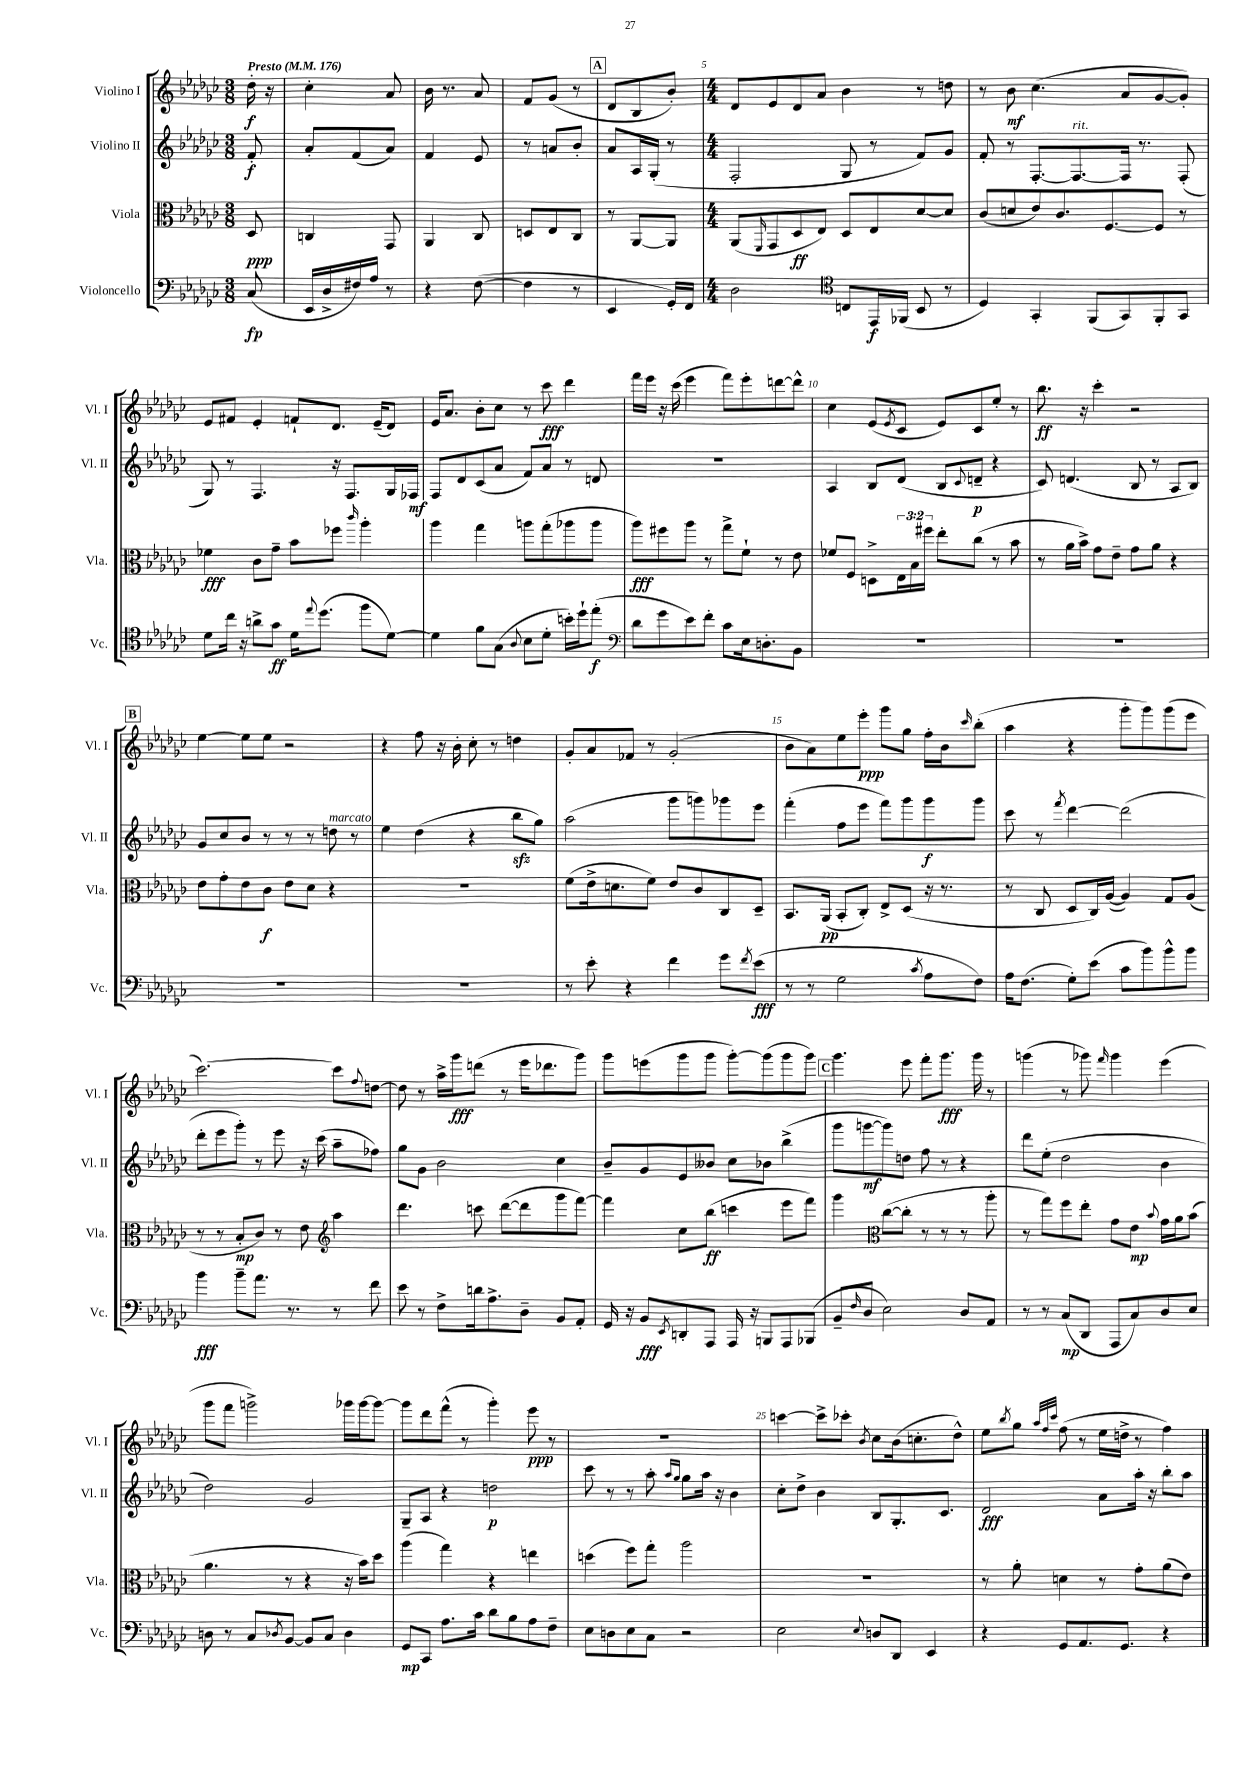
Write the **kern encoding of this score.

**kern	**kern	**kern	**kern
*staff4	*staff3	*staff2	*staff1
*clefF4	*clefC3	*clefG2	*clefG2
*k[b-e-a-d-g-c-]	*k[b-e-a-d-g-c-]	*k[b-e-a-d-g-c-]	*k[b-e-a-d-g-c-]
*M3/8	*M3/8	*M3/8	*M3/8
*MM176	*MM176	*MM176	*MM176
(8C-	8D-	8f'	16dd-'
.	.	.	16r
=	=	=	=
16EE-	4C	8a-'	4cc-'
16D-^	.	.	.
16F#)	.	(8f	.
16A-	.	.	.
8r	8GG-	8a-)	8a-
=	=	=	=
4r	4AA-	4f	16b-
.	.	.	8.r
([8F	8C-	8e-	8a-
=	=	=	=
4F]	8D	8r	8f
.	8E-	8a	(8g-
8r	8C-	8b-'	8r
=	=	=	=
4EE-	8r	8a-	8d-
.	[8AA-	16A-	8B-
.	.	(16G-'	.
16GG-')	8AA-]	8r	8b-')
16FF	.	.	.
=	=	=	=
*M4/4	*M4/4	*M4/4	*M4/4
2D-	(8AA-	2F'	8d-
.	16qqFF	.	.
.	8GG-	.	8e-
.	8D-	.	8d-
.	8E-)	.	8a-
*clefC4	*	*	*
8C	8D-	8G-	4b-
16EE-	8E-	8r	.
(16FF-	.	.	.
8BB-	[8d-	8f)	8r
8r	8d-]	8g-	8dd
=	=	=	=
4D-)	(8c-	8f'	8r
.	8d	8r	8b-
4GG-'	8e-)	[8.F'	(4.cc-
.	8.c-	.	.
.	.	8.F_	.
(8FF	.	.	.
.	[8.F	.	.
8GG-)	.	16F]	8a-
.	.	8.r	.
8FF'	8F]	.	[8g-
8GG-	8r	(8F'	8g-'])
=	=	=	=
8d-	4f-	8G-)	8e-
16cc-	.	8r	8f#
16r	.	.	.
8a^	8c-	4.F	4e-'
8g-	8g-~	.	.
16d-	8b-	.	8f`
8qqee-	.	.	.
(8.dd-	.	.	.
.	8ff-	16r	8.d-
.	.	8.F	.
.	16qqccc-	.	.
8ff	4aa-'	.	.
.	.	.	(16e-~
[8d-)	.	16G-	8d-)
.	.	16F-	.
=	=	=	=
4d-]	4aa-	8F	16e-
.	.	.	8.a-
.	.	8d-	.
8f	4gg-	(8c-	8b-'
(8G-	.	8a-	8cc-
8qqA-	.	.	.
8B-	8aa	8f)	8r
8d-'	(8gg-'	8a-	8ccc-
16b')	8aa-	8r	4ddd-
16dd-`	.	.	.
(8ee-'	8aa-	8d	.
=	=	=	=
*clefF4	*	*	*
8d-	8aa-)	1r	16fff
.	.	.	16eee-
8g-	8ff#	.	16r
.	.	.	(16ccc-
8e-)	8aa-	.	4eee-
8f'	8r	.	.
8c-	8gg-^	.	8fff)
16E-	8f`	.	8eee-'
8.D'	.	.	.
.	8r	.	[8ddd
8BB-	8e-	.	8ddd^^]
=	=	=	=
1r	8f-	4A-	4cc-
.	8F	.	.
.	8D^	8B-	(8e-
.	.	.	8qe-
.	24E-	(8d-	8c-
.	24B-	.	.
.	24ff#	.	.
.	8ee-'	8B-	8e-)
.	.	8qqc-	.
.	(8cc-	8d~	8c-
.	8r	4r	8ee-'
.	8b-	.	8r
=	=	=	=
1r	8r	8c-)	8.bb-
.	16a-	(4.d	.
.	16b-^)	.	16r
.	8g-	.	4ccc-'
.	8e-~	.	.
.	8g-	8B-	2r
.	8a-	8r	.
.	4r	8A-	.
.	.	8B-)	.
=	=	=	=
1r	8e-	8g-	[4ee-
.	8g-'	8cc-	.
.	8e-	8b-	8ee-]
.	8c-	8r	8ee-
.	8e-	8r	2r
.	8d-	8r	.
.	4r	8dd	.
.	.	8r	.
=	=	=	=
1r	1r	4ee-	4r
.	.	(4dd-	8ff
.	.	.	16r
.	.	.	16b-'
.	.	4r	8cc-'
.	.	.	8r
.	.	8bb-	4dd
.	.	8gg-)	.
=	=	=	=
8r	(8f	(2aa-	8g-'
8e-'	16e-^	.	8a-
.	8.d	.	.
4r	.	.	8f-
.	8f)	.	8r
4f	8e-	8ggg-	(2g-'
.	8c-	8ggg)	.
8g-	8C-	8ggg-	.
8qf	.	.	.
(8e-	8D-~	8eee-	.
=	=	=	=
8r	8.BB-	(4fff'	8b-
8r	.	.	8a-)
.	(16AA-	.	.
2G-	8BB-'	8ff	8ee-
.	8C-')	8eee-	8eee-'
.	8E-^	8fff)	8ggg-
.	(8D-	8ggg-	8gg-
8qc-	.	.	.
8A-	16r	8ggg-	16ff'
.	8.r	.	16b-
.	.	.	16qqccc-
8F)	.	8ggg-	(8bb-'
=	=	=	=
16A-	8r	8ccc-	4aa-
(8.F	.	.	.
.	8C-	8r	.
.	.	8qfff	.
8G-')	8D-	[4ddd-	4r
(8e-	16C-)	.	.
.	([16A-	.	.
8c-	4A-])	(2ddd-]	8ggg-'
8b-)	.	.	8ggg-)
8b-^^	8G-	.	(8ggg-
8b-	(8A-	.	8eee-
=	=	=	=
4b-	8r	8ddd-'	[2.ccc-)
.	8r	8eee-	.
8b-~	8B-'	8ggg-')	.
8.a-	8c-)	8r	.
.	8r	8eee-	.
8.r	.	.	.
.	8e-	16r	.
.	.	(16ccc-	.
*	*clefG2	*	*
8r	4aa-	8aa-~	8ccc-]
.	.	.	8qqff
8f	.	8ff-)	[8dd
=	=	=	=
8e-	4.ddd-	8gg-	8dd]
8r	.	8g-	8r
8F^	.	2b-	16aa-^
.	.	.	16ggg-
16d	8ccc	.	(8ddd
8.A-^	.	.	.
.	([8ddd-	.	8r
8D-~	8ddd-]	.	16eee-
.	.	.	8.ddd-
8BB-	8ggg-	4cc-	.
8AA-'	[8fff)	.	8ggg-)
=	=	=	=
16GG-	4fff]	8b-~	8ggg-
16r	.	.	.
8BB-	.	8g-	(8eee
8qEE-	.	.	.
8DD'	8cc-	8e-	8ggg-
8AAA-	(8bb-	8b--	8ggg-
16AAA-	4ccc	8cc-	[8ggg-')
16r	.	.	.
8BBB	.	8b-	(8ggg-]
8AAA-	8eee-	(4bb-^	8ggg-
(8BBB-	8fff)	.	8ggg-)
=	=	=	=
8BB-~	4ggg-	8ggg-	4.ggg-
16qqF	.	.	.
8D-	.	[8ggg	.
*	*clefC3	*	*
2E-)	([8cc-	8ggg])	.
.	8cc-']	8dd	8eee-
.	8r	8ff	8fff'
.	8r	8r	8.ggg-
8D-	8r	4r	.
.	.	.	16ggg-
8AA-	8aa-'	.	8r
=	=	=	=
8r	8r	8ddd-	(4ggg
8r	8gg-)	(8ee-'	.
(8C-	8ff	2dd-	8r
8DD-	8ee-'	.	8ggg-)
.	.	.	16qqfff
8AAA-	8g-	.	4ggg-
8C-)	8e-	.	.
.	8qqb-	.	.
8D-	16g-	4b-	(4eee-
.	16a-	.	.
8E-	(8b-	.	.
=	=	=	=
8D	4.a-	2dd-)	8ggg-
8r	.	.	8fff
8C-	.	.	2ggg^)
8qD-	.	.	.
[8BB-	8r	.	.
8BB-]	4r	2g-	.
8C-	.	.	.
4D-	16r	.	16ggg-
.	16b-)	.	[16ggg-
.	8dd-	.	8ggg-_
=	=	=	=
8GG-	(4aa-	8G-~	8ggg-]
8CC-	.	8A-	8ddd-
8.A-	4gg-)	4r	(8fff^^
.	.	.	8r
16c-	.	.	.
8d-	4r	2dd	4ggg-')
8B-	.	.	.
8A-	4ee	.	8eee-
8F~	.	.	8r
=	=	=	=
8E-	(4dd	8ccc-	1r
8D	.	8r	.
8E-	8ff)	8r	.
8C-	8gg-'	8aa-'	.
.	.	16qqaa-	.
.	.	16qqgg-	.
2r	2aa-	8gg-	.
.	.	16aa-	.
.	.	16r	.
.	.	4b-	.
=	=	=	=
2E-	1r	8cc-'	[4ccc
.	.	8dd-^	.
.	.	4b-	8ccc^]
.	.	.	8ccc-'
8qqE-	.	.	8qb-
8D	.	8B-	8cc-
8DD-	.	8.G-'	(16b-
.	.	.	8.cc'
4EE-	.	.	.
.	.	8.c-	.
.	.	.	8dd-^^)
=	=	=	=
4r	8r	2d-	8ee-
.	.	.	8qbb-
.	8a-'	.	8gg-
.	.	.	32qqaa-
.	.	.	32qqff
.	.	.	32qqccc-
8GG-	4d	.	(8ff
8.AA-	.	.	8r
.	8r	8a-	16ee-
8.GG-	.	.	16dd^
.	8g-'	16aa-'	8r
.	.	16r	.
4r	(8a-	8bb-'	4ff)
.	8e-)	8aa-	.
==	==	==	==
*-	*-	*-	*-
